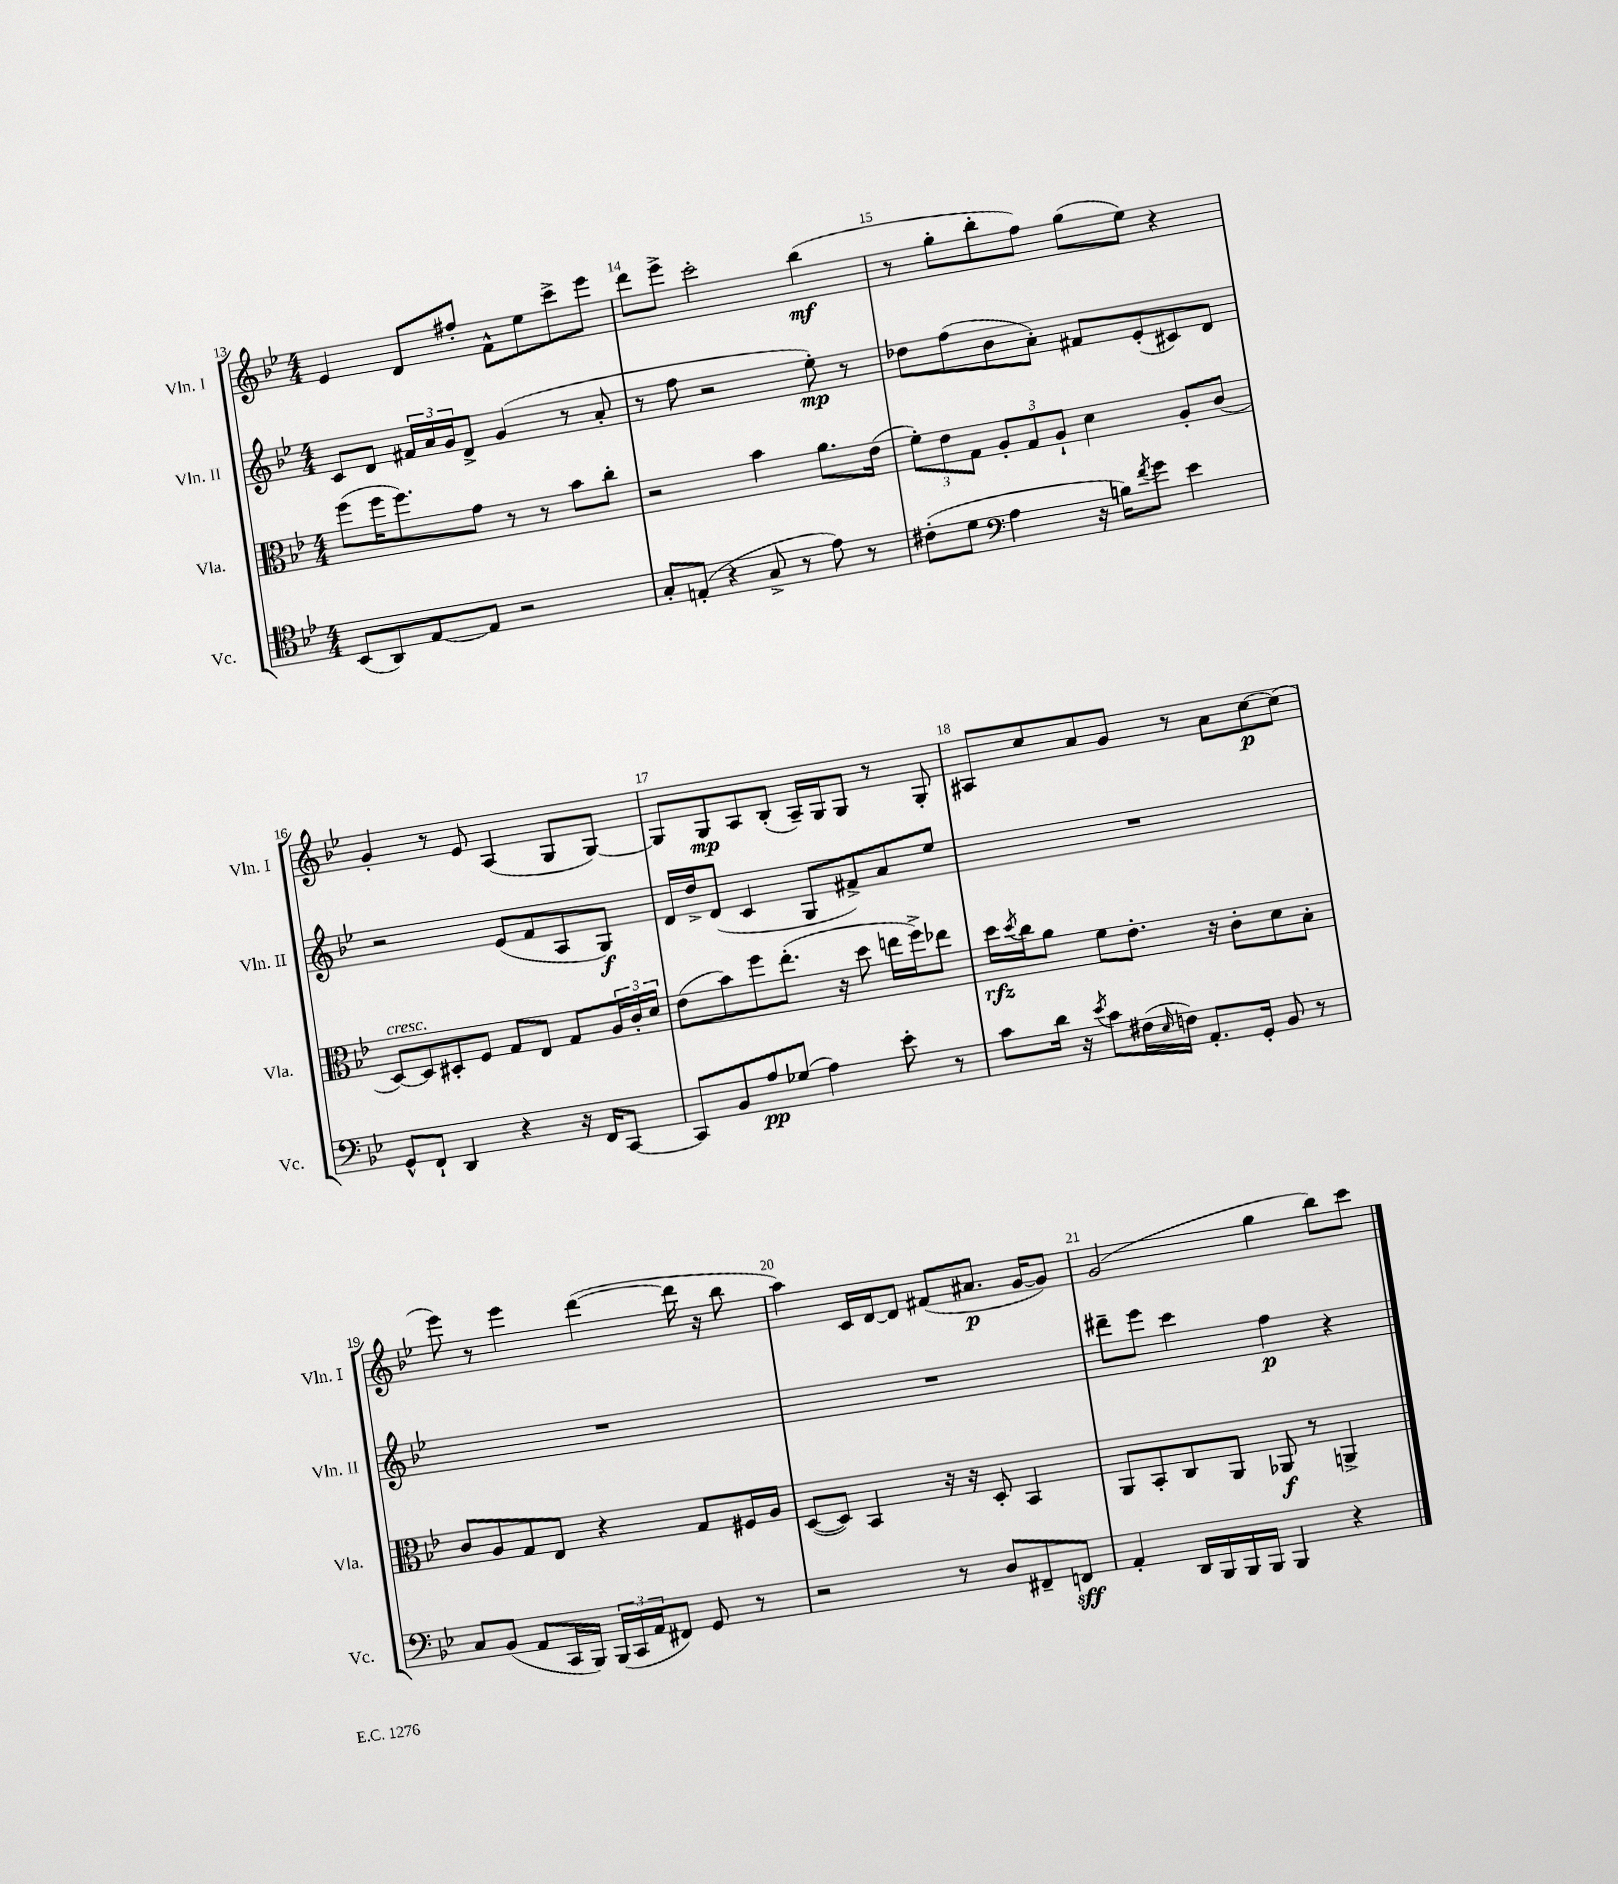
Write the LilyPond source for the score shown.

<<
\new StaffGroup <<
\new Staff = "s0" \with { instrumentName = "Vln. I" shortInstrumentName = "Vln. I" } {
    \clef treble \key bes \major \numericTimeSignature \time 4/4
    ees'4 d'8 fis''8-. f'8-^ ees''8 c'''8-> ees'''8 |
    d'''8 ees'''8-> c'''2-. bes''4\mf( |
    r8 g''8-. bes''8-. f''8) g''8( ees''8) r4 |
    g'4-. r8 ees'8 a4( g8 g8~) |
    g8 g8\mp a8 bes8-.( a16--) g16 g8 r8 g8-. |
    ais8 c''8 a'8 g'8 r8 a'8 c''8~\p c''8( |
    ees'''8) r8 ees'''4 d'''4~( d'''16 r16 bes''8 |
    a''4) c'16 d'16~ d'8 fis'8( ais'8.\p g'16~ g'8) |
    g'2( g''4 bes''8) c'''8 \bar "|." |
}
\new Staff = "s1" \with { instrumentName = "Vln. II" shortInstrumentName = "Vln. II" } {
    \clef treble \key bes \major \numericTimeSignature \time 4/4
    c'8 d'8 \tuplet 3/2 { fis'16 a'16 g'16 } d'8-> g'4( r8 a'8-. |
    r8 f''8 r2 ees''8-.\mp) r8 |
    des''8 f''8( bes'8 a'8-.) fis'8 ees'8-.( cis'8) d'8 |
    r2 ees'8( f'8 a8 g8\f) |
    d'16 d''16-> d'8( c'4 g8 fis'8->) a'8 ees''8 |
    R1 |
    R1 |
    R1 |
    dis'''8-- ees'''8 c'''4 f''4\p r4 \bar "|." |
}
\new Staff = "s2" \with { instrumentName = "Vla." shortInstrumentName = "Vla." } {
    \clef alto \key bes \major \numericTimeSignature \time 4/4
    f''8( f''16 f''8.) g'8 r8 r8 bes'8 c''8-. |
    r2 bes'4 a'8. ees'16( |
    \tuplet 3/2 { f'8-.) ees'8 g8 } \tuplet 3/2 { a8-. g8 a8-! } d'4 a8-. c'8( |
    d8~^\markup { \italic "cresc." }) d8 dis8-. f8 g8 ees8 g8 \tuplet 3/2 { a16 c'16-. d'16 } |
    ees'8( bes'8) f''8 ees''8.-.( r16 d''8 e''16 f''16->) ees''8 |
    d''16\rfz \acciaccatura { d''8 } c''16 a'8 f'8 ees'8.-. r16 c'8-. d'8 bes8-. |
    c'8 a8 g8 ees8 r4 g8 fis16 a16 |
    d8~( d8) bes,4 r16 r16 d8-. bes,4 |
    a,8 bes,8-. c8 a,8 aes,8\f r8 a,4-> \bar "|." |
}
\new Staff = "s3" \with { instrumentName = "Vc." shortInstrumentName = "Vc." } {
    \clef tenor \key bes \major \numericTimeSignature \time 4/4
    bes,8( a,8) ees8~ ees8 r2 |
    g8-. e8-.( r4 g8-> r8 ees'8) r8 |
    cis'8-.( d'8 \clef bass a4 r16 b16) \acciaccatura { f'8 } g'8 ees'4 |
    g,8-^ f,8-! d,4 r4 r16 f,16 c,8~ |
    c,8 bes,8 a8\pp ges8( a4) ees'8-. r8 |
    c'8 d'16 r16 \acciaccatura { ees'8 } c'8 fis16( \grace { ees16 } f16) a,8.-. g,16-. bes,8 r8 |
    c8 bes,8( a,8 c,16 bes,,16) \tuplet 3/2 { bes,,16( c,16 a,16 } fis,8) g,8 r8 |
    r2 r8 d8 fis,8-- f,8\sff |
    a,4-. d,16 bes,,16 bes,,16 bes,,16 bes,,4 r4 \bar "|." |
}
>>
>>
\layout { \context { \Score currentBarNumber = #13 \override BarNumber.break-visibility = ##(#f #t #t) barNumberVisibility = #all-bar-numbers-visible } }
